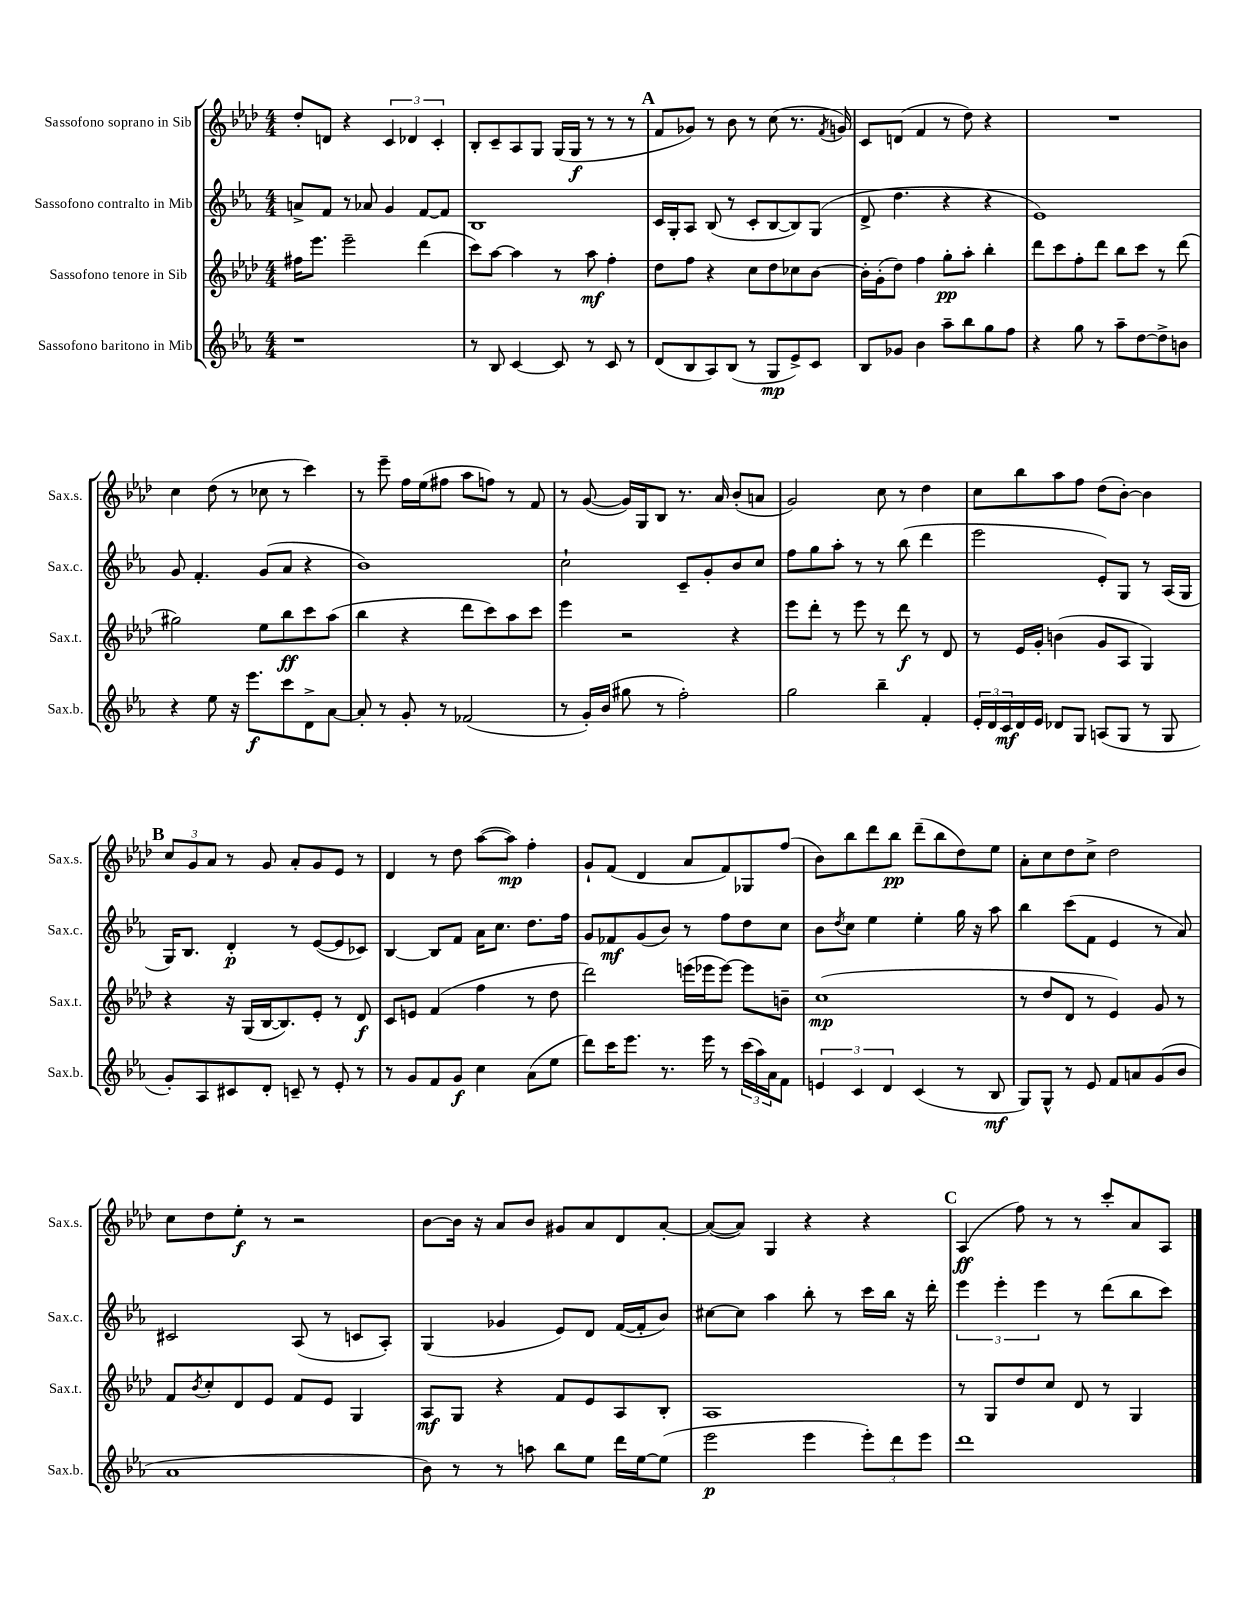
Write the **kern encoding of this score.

**kern	**kern	**kern	**kern
*staff4	*staff3	*staff2	*staff1
*clefG2	*clefG2	*clefG2	*clefG2
*k[b-e-a-]	*k[b-e-a-d-]	*k[b-e-a-]	*k[b-e-a-d-]
*M4/4	*M4/4	*M4/4	*M4/4
1r	16ff#	8a^	8dd-'
.	8.eee-	.	.
.	.	8f	8d
.	2eee-~	8r	4r
.	.	8a-	.
.	.	4g	6c
.	.	.	6d-
.	(4ddd-	[8f	.
.	.	.	6c'
.	.	8f]	.
=	=	=	=
8r	8ccc)	1B-	8B-'
8B-	[8aa-	.	8c~
[4c	4aa-]	.	8A-
.	.	.	8G
8c]	8r	.	(16G
.	.	.	16G
8r	8aa-	.	8r
8c	4ff'	.	8r
8r	.	.	8r
=	=	=	=
(8d	8dd-	16c	8f
.	.	16G'	.
8B-	8ff	8A-	8g-)
8A-)	4r	(8B-	8r
(8B-	.	8r	8b-
8r	8cc	8c'	8r
8G	8dd-	[8B-	(8cc
8e-^)	8cc-	8B-])	8.r
8c	[8b-	(8G	.
.	.	.	8qf
.	.	.	16g)
=	=	=	=
8B-	16b-']	8d^	8c
.	(16g'	.	.
8g-	8dd-)	4.dd	(8d
4b-	4ff	.	4f
8aa-~	8gg'	4r	8r
8bb-	8aa-'	.	8dd-)
8gg	4bb-'	4r	4r
8ff	.	.	.
=	=	=	=
4r	8ddd-	1e-)	1r
.	8ccc	.	.
8gg	8ff'	.	.
8r	8ddd-	.	.
8aa-~	8bb-	.	.
[8dd	8ccc	.	.
8dd^]	8r	.	.
8b	(8ddd-	.	.
=	=	=	=
4r	2gg#)	8g	4cc
.	.	4.f'	.
8ee-	.	.	(8dd-
16r	.	.	8r
8.eee-	.	.	.
.	8ee-	(8g	8cc-
8ccc	8bb-	8a-	8r
8d^	8ccc	4r	4ccc)
[8a-	(8aa-	.	.
=	=	=	=
8a-']	4bb-	1b-)	8r
8r	.	.	8eee-~
8g'	4r	.	16ff
.	.	.	(16ee-
8r	.	.	8ff#
(2f-	8ddd-	.	8aa-
.	8ccc)	.	8ff)
.	8aa-	.	8r
.	8ccc	.	8f
=	=	=	=
8r	4eee-	2cc`	8r
16g')	.	.	([8g
(16b-	.	.	.
8gg#	2r	.	16g])
.	.	.	16G
8r	.	.	8B-
2ff')	.	8c~	8.r
.	.	8g'	.
.	.	.	16a-
.	4r	8b-	(8b-'
.	.	8cc	8a
=	=	=	=
2gg	8eee-	8ff	2g)
.	8ddd-'	8gg	.
.	8r	8aa-'	.
.	8eee-	8r	.
4bb-~	8r	8r	8cc
.	8ddd-	(8bb-	8r
4f'	8r	4ddd	4dd-
.	8d-	.	.
=	=	=	=
24e-'	8r	2eee-	8cc
24d	.	.	.
24c	.	.	.
16d	16e-	.	8bb-
16e-	16g'	.	.
8d-	(4b	.	8aa-
8G	.	.	8ff
(8A	8g	8e-')	(8dd-
8G	8A-	8G	[8b-')
8r	4G)	8r	4b-]
8G	.	(16A-	.
.	.	16G	.
=	=	=	=
8g')	4r	16G)	12cc
.	.	8.B-	.
.	.	.	12g
8A-	.	.	.
.	.	.	12a-
8c#	16r	4d'	8r
.	(16G	.	.
8d'	[16B-	.	8g
.	8.B-])	.	.
8c~	.	8r	8a-'
8r	8e-'	([8e-	8g
8e-'	8r	8e-]	8e-
8r	8d-	8c-)	8r
=	=	=	=
8r	8c	[4B-	4d-
8g	8e	.	.
8f	(4f	8B-]	8r
8g	.	8f	8dd-
4cc	4ff	16a-	([8aa-
.	.	8.cc	.
.	.	.	8aa-])
(8a-	8r	8.dd	4ff'
8ee-	8dd-	.	.
.	.	16ff	.
=	=	=	=
8ddd)	2ddd-)	8g	8g`
16ccc	.	8f-	(8f
8.eee-	.	.	.
.	.	(8g	4d-
8.r	.	8b-)	.
.	(16eee	8r	8a-
16eee-	16eee-	.	.
8r	[8eee-)	8ff	8f)
(24ccc	8eee-]	8dd	8G-
24aa-)	.	.	.
24a-	.	.	.
8f	8b~	8cc	(8ff
=	=	=	=
6e	(1cc	8b-	8b-)
.	.	8qdd	.
.	.	8cc	8bb-
6c	.	.	.
.	.	4ee-	8ddd-
6d	.	.	.
.	.	.	8bb-
(4c	.	4ee-'	(8ddd-~
.	.	.	8bb-
8r	.	16gg	8dd-)
.	.	16r	.
8B-	.	8aa-	8ee-
=	=	=	=
8G)	8r	4bb-	8a-'
8G^^	8dd-	.	8cc
8r	8d-	(8ccc	8dd-
8e-	8r	8f	8cc^
8f	4e-)	4e-	2dd-
8a	.	.	.
(8g	8g	8r	.
8b-	8r	8a-)	.
=	=	=	=
1a-	8f	2c#	8cc
.	8qb-	.	.
.	8cc'	.	8dd-
.	8d-	.	8ee-'
.	8e-	.	8r
.	8f	(8A-	2r
.	8e-	8r	.
.	4G	8c	.
.	.	8A-')	.
=	=	=	=
8b-)	8A-	(4G	[8b-
8r	8G	.	16b-]
.	.	.	16r
8r	4r	4g-	8a-
8aa	.	.	8b-
8bb-	8f	8e-)	8g#
8ee-	8e-	8d	8a-
16ddd	8A-	([16f	8d-
[16ee-	.	16f']	.
(8ee-]	8B-'	8b-)	[8a-'
=	=	=	=
2eee-	1A-	[8cc#	(8a-_
.	.	8cc#]	8a-])
.	.	4aa-	4G
4eee-	.	8bb-'	4r
.	.	8r	.
12eee-')	.	16ccc	4r
.	.	16bb-	.
12ddd	.	.	.
.	.	16r	.
12eee-	.	.	.
.	.	16ddd'	.
=	=	=	=
1ddd	8r	6eee-	(4A-
.	8G	.	.
.	.	6eee-'	.
.	8dd-	.	8ff)
.	.	6eee-	.
.	8cc	.	8r
.	8d-	8r	8r
.	8r	(8ddd	8ccc'
.	4G	8bb-	8a-
.	.	8ccc)	8A-
==	==	==	==
*-	*-	*-	*-
